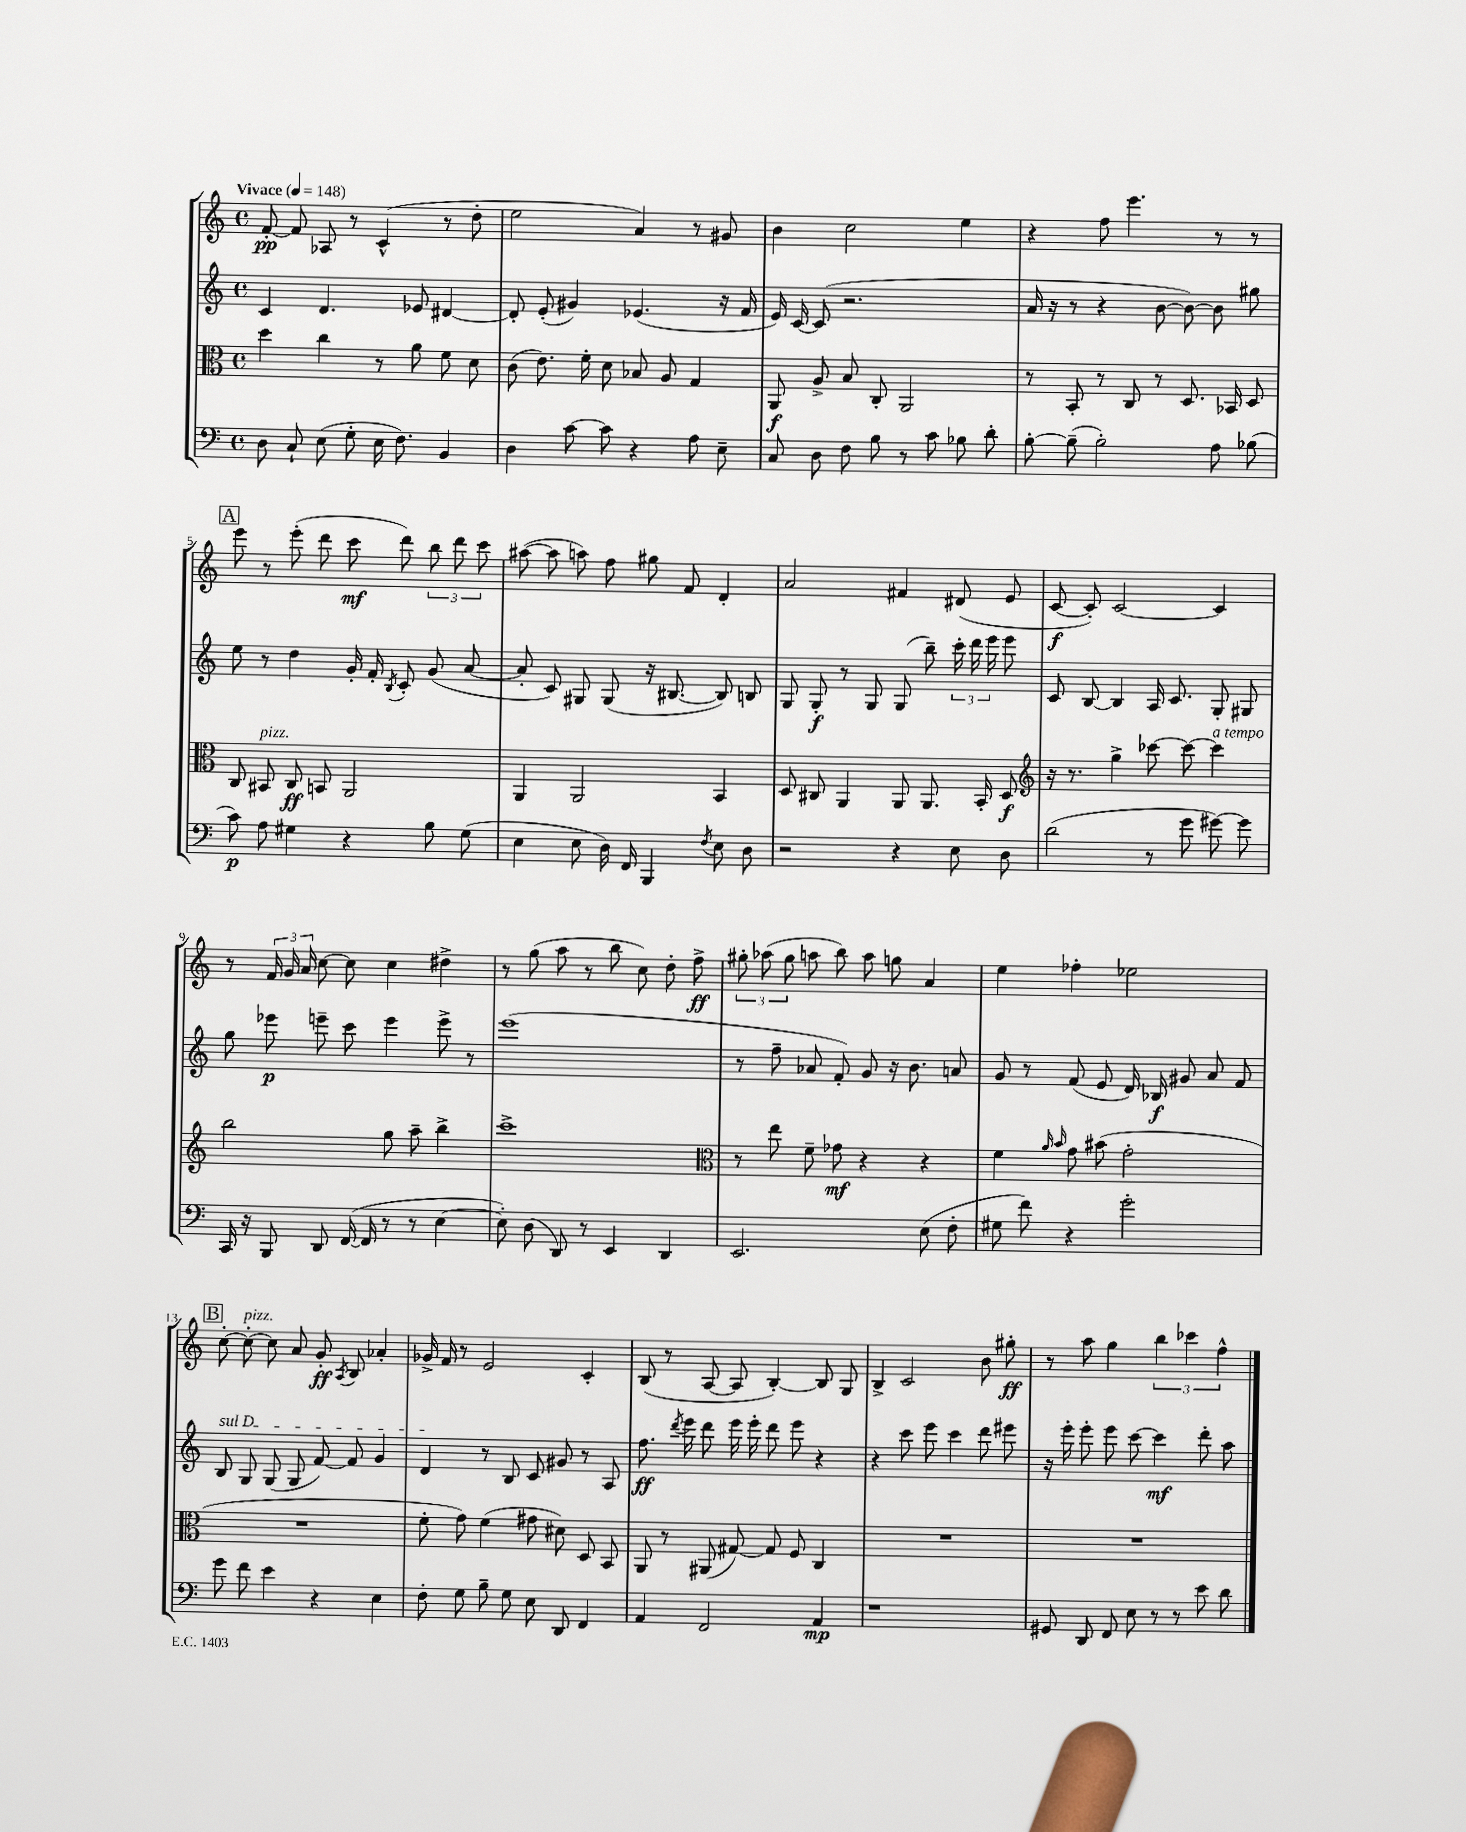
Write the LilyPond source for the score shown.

<<
\new StaffGroup <<
\new Staff = "s0" {
    \clef treble \key c \major \defaultTimeSignature \time 4/4 \tempo "Vivace" 4 = 148
    \autoBeamOff f'8~-.\pp f'8 aes8 r8 c'4-^( r8 d''8-. |
    e''2 a'4) r8 gis'8 |
    b'4 c''2 e''4 |
    r4 f''8 e'''4. r8 r8 |
    \mark \markup { \box "A" } e'''8 r8 e'''8-.( d'''8 c'''8\mf d'''8) \tuplet 3/2 { b''8 d'''8 c'''8 } |
    ais''8~( ais''8 a''8) f''8 gis''8 f'8 d'4-. |
    a'2 fis'4 dis'8( e'8 |
    c'8~\f c'8-.) c'2~ c'4 |
    r8 \tuplet 3/2 { f'16 g'16 a'16 } c''8~ c''8 c''4 dis''4-> |
    r8 g''8( a''8 r8 b''8 c''8) d''8-. f''8->\ff |
    \tuplet 3/2 { gis''8-. aes''8( gis''8 } a''8 b''8) a''8 g''8 a'4 |
    e''4 fes''4-. ees''2 |
    \mark \markup { \box "B" } c''8~-. c''8~-.^\markup { \italic "pizz." } c''8 a'8 g'8-.\ff \acciaccatura { a8 } b8 aes'4-. |
    ges'16-> f'16 r8 e'2 c'4-. |
    b8( r8 a8~ a8 b4~-.) b8 g8 |
    b4-> c'2 b'8 gis''8-.\ff |
    r8 a''8 g''4 \tuplet 3/2 { b''4 ces'''4 f''4-^ } \bar "|." |
}
\new Staff = "s1" {
    \clef treble \key c \major \defaultTimeSignature \time 4/4
    \autoBeamOff c'4 d'4. ees'8 dis'4~ |
    dis'8-. e'8-.( gis'4) ees'4.( r16 f'16 |
    e'16) c'16~ c'8( r2. |
    a'16 r16 r8 r4 b'8~ b'8~) b'8 gis''8 |
    \mark \markup { \box "A" } e''8 r8 d''4 g'16-. f'16-. \acciaccatura { b8 } c'8-. g'8( a'8~ |
    a'8-. c'8) gis8 gis8( r16 bis8.~ bis8) b8 |
    g8 g8-.\f r8 g8 g8( b''8--) \tuplet 3/2 { c'''16-. d'''16 e'''16 } e'''8 |
    c'8 b8~ b4 a16 c'8. g8-. gis8 |
    g''8 ees'''8\p e'''8-- c'''8 e'''4 e'''8-> r8 |
    e'''1( |
    r8 f''8-- aes'8 f'8-.) g'8 r16 b'8. a'8 |
    g'8 r8 f'8( e'8 d'16) bes16\f gis'8 a'8 f'8 |
    \mark \markup { \box "B" } \once \override TextSpanner.bound-details.left.text = \markup { \italic "sul D" } b8\startTextSpan g8 g8( g8 f'8~) f'8 g'4 |
    d'4\stopTextSpan r8 b8 c'8 gis'8 r8 a8 |
    f''8.\ff \acciaccatura { d'''8 } e'''16 d'''8 e'''16 e'''16-. d'''8 e'''8 r4 |
    r4 c'''8 e'''8 c'''4 d'''8 eis'''8 |
    r16 e'''16-. e'''8-. e'''8 c'''8~ c'''4\mf d'''8-. a''8 \bar "|." |
}
\new Staff = "s2" {
    \clef alto \key c \major \defaultTimeSignature \time 4/4
    \autoBeamOff d''4 c''4 r8 a'8 f'8 d'8 |
    c'8( e'8.) f'16-. d'8 bes8 a8 g4 |
    a,8\f a8-> b8 c8-. a,2 |
    r8 b,8-. r8 c8 r8 d8. bes,16 d8 |
    \mark \markup { \box "A" } c8 bis,8^\markup { \italic "pizz." } c8\ff b,8 a,2 |
    a,4 a,2 b,4 |
    d8 cis8 a,4 a,8 a,8. b,16-. d8\f |
    \clef treble r16 r8. g''4-> ces'''8~ ces'''8~ ces'''4^\markup { \italic "a tempo" } |
    b''2 g''8 a''8-- b''4-> |
    c'''1-> |
    \clef alto r8 e''8 f'8-- ges'8\mf r4 r4 |
    f'4 \grace { a'16 b'16 } g'8 bis'8( g'2-. |
    \mark \markup { \box "B" } R1 |
    f'8-. g'8) f'4( gis'8 dis'8) d8 b,8 |
    a,8 r8 ais,8( gis8~) gis8 f8 c4 |
    R1 |
    R1 \bar "|." |
}
\new Staff = "s3" {
    \clef bass \key c \major \defaultTimeSignature \time 4/4
    \autoBeamOff d8 c8-! e8( g8-. e16 f8.) b,4 |
    d4 c'8~ c'8 r4 a8 e8-- |
    c8 d8 f8 b8 r8 c'8 bes8 d'8-. |
    b8~-. b8--( b2-.) a8 bes8( |
    \mark \markup { \box "A" } c'8\p) a8 gis4 r4 b8 gis8( |
    e4 e8 d16) f,16 b,,4 \acciaccatura { f8 } e8 d8 |
    r2 r4 e8 d8 |
    d'2( r8 g'8 gis'8~) gis'8 |
    c,16 r16 b,,8 d,8 f,16~( f,16 r8 r8 e4~ |
    e8-.) d8( d,8) r8 e,4 d,4 |
    e,2. e8( f8-. |
    gis8 f'8) r4 g'2-. |
    \mark \markup { \box "B" } g'8 f'8 e'4 r4 e4 |
    f8-. g8 b8-- g8 e8 d,8 f,4 |
    a,4 f,2 a,4\mp |
    r1 |
    gis,8 d,8 f,8 e8 r8 r8 e'8 d'8 \bar "|." |
}
>>
>>
